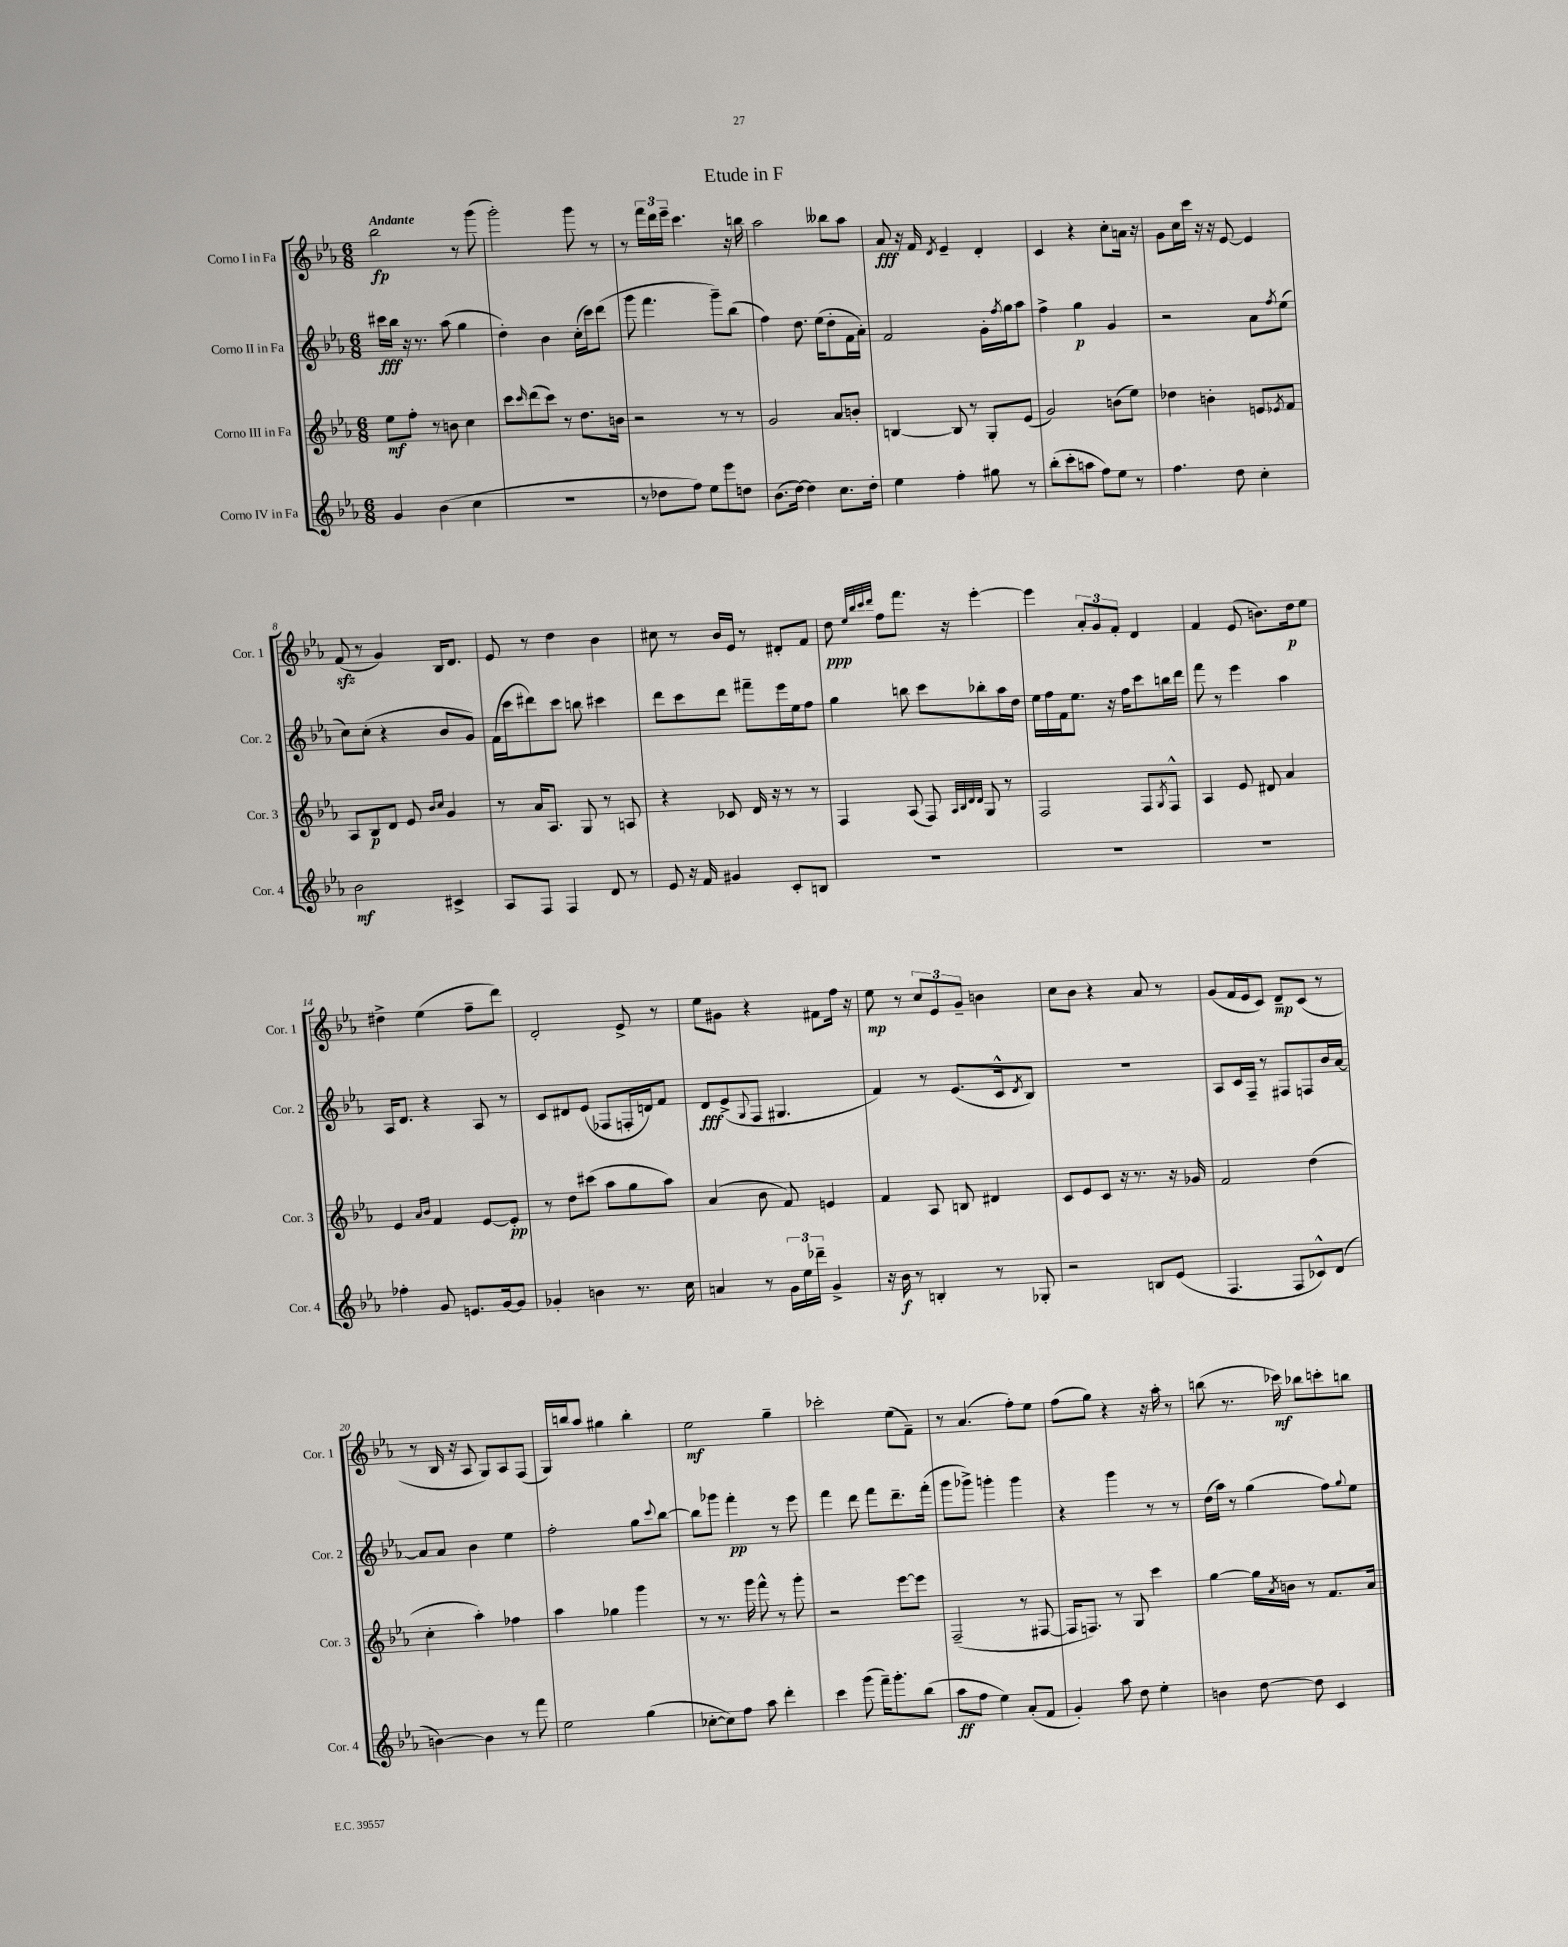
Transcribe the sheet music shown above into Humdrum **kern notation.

**kern	**dynam	**kern	**dynam	**kern	**dynam	**kern	**dynam
*part4	*part4	*part3	*part3	*part2	*part2	*part1	*part1
*staff4	*staff4	*staff3	*staff3	*staff2	*staff2	*staff1	*staff1
*I"Corno IV in Fa	*	*I"Corno III in Fa	*	*I"Corno II in Fa	*	*I"Corno I in Fa	*
*I'Cor. 4	*	*I'Cor. 3	*	*I'Cor. 2	*	*I'Cor. 1	*
*clefG2	*	*clefG2	*	*clefG2	*	*clefG2	*
*k[b-e-a-]	*	*k[b-e-a-]	*	*k[b-e-a-]	*	*k[b-e-a-]	*
*M6/8	*	*M6/8	*	*M6/8	*	*M6/8	*
=1	=1	=1	=1	=1	=1	=1	=1
!	!	!	!	!	!	!LO:TX:a:B:t=Andante	!
4g/	.	8ee-\L	mf	16ccc#X\LL	fff	2bb-\	fp
.	.	.	.	16bb-\JJ	.	.	.
.	.	8ff'\J	.	16r	.	.	.
.	.	.	.	8.r	.	.	.
(4b-\	.	8r	.	.	.	.	.
.	.	8bn\	.	(8aa-\	.	.	.
4cc\	.	4cc\	.	4gg\	.	8r	.
.	.	.	.	.	.	(8ggg\	.
=2	=2	=2	=2	=2	=2	=2	=2
2.r	.	8ccc\L	.	4dd'\)	.	2ggg'\)	.
.	.	16qqccc/	.	.	.	.	.
.	.	(8ddd\	.	.	.	.	.
.	.	8ccc\J)	.	4b-\	.	.	.
.	.	8r	.	.	.	.	.
.	.	8.dd\L	.	(16cc'\LL	.	8ggg\	.
.	.	.	.	16ccc\J)	.	.	.
.	.	.	.	(8ddd\J	.	8r	.
.	.	16bn\Jk	.	.	.	.	.
=3	=3	=3	=3	=3	=3	=3	=3
8r	.	2r	.	8ggg\	.	8r	.
8dd-X\L	.	.	.	4.fff\	.	24fff\LL	.
.	.	.	.	.	.	24ddd\	.
.	.	.	.	.	.	24eee-~\JJ	.
8ff\J)	.	.	.	.	.	4.ccc\	.
8ee-\L	.	.	.	.	.	.	.
8eee-\	.	8r	.	8ggg~\L)	.	.	.
8ddn\J	.	8r	.	(8bb-\J	.	16r	.
.	.	.	.	.	.	16bbn\	.
=4	=4	=4	=4	=4	=4	=4	=4
(8.b-\L	.	2g/	.	4ff\)	.	2aa-\	.
[16dd\Jk)	.	.	.	.	.	.	.
4dd\]	.	.	.	8.dd\	.	.	.
.	.	.	.	(16ee-\KL	.	.	.
8.cc\L	.	8a-/L	.	8dd'\	.	8bb--X\L	.
.	.	8bn'/J	.	16f\L	.	8aa-\J	.
16dd'\Jk	.	.	.	16a-'\JJ)	.	.	.
=5	=5	=5	=5	=5	=5	=5	=5
4ee-\	.	[4Bn/	.	2f/	.	8a-/	fff
.	.	.	.	.	.	16r	.
.	.	.	.	.	.	16f/	.
.	.	.	.	.	.	8qd/	.
4ff'\	.	8B/]	.	.	.	4e-~/	.
.	.	8r	.	.	.	.	.
8gg#X\	.	8G'/L	.	16g'\LL	.	4d'/	.
.	.	.	.	8qff/	.	.	.
.	.	.	.	16gg\J	.	.	.
8r	.	(8e-/J	.	8aa-\J	.	.	.
=6	=6	=6	=6	=6	=6	=6	=6
(8bb-'\L	.	2g/)	.	4ff^\	.	4c/	.
8ccc'\	.	.	.	.	.	.	.
8aan\J	.	.	.	4gg\	p	4r	.
8ff\L)	.	.	.	.	.	.	.
8ee-\J	.	(8bn\L	.	4g/	.	8cc'\L	.
8r	.	8ee-\J)	.	.	.	16an\Jk	.
.	.	.	.	.	.	16r	.
=7	=7	=7	=7	=7	=7	=7	=7
4.ff\	.	4dd-X\	.	2r	.	8g\L	.
.	.	.	.	.	.	16cc\L	.
.	.	.	.	.	.	16ccc\JJ	.
.	.	4bn'\	.	.	.	16r	.
.	.	.	.	.	.	16r	.
8dd\	.	.	.	.	.	[8e-/	.
4cc'\	.	8en/L	.	8a-\L	.	4e-/]	.
.	.	8qe-X/	.	8qff/	.	.	.
.	.	8f/J	.	(8ee-\J	.	.	.
!!LO:LB:g=z
=8	=8	=8	=8	=8	=8	=8	=8
2b-\	mf	8A-/L	.	8cc\L)	.	(8fzz/	.
.	.	8B-/	p	(8cc'\J	.	8r	.
.	.	8d/J	.	4r	.	4g/)	.
.	.	8e-/	.	.	.	.	.
.	.	16qqb-/LL	.	.	.	.	.
.	.	16qqcc/JJ	.	.	.	.	.
4c#X^/	.	4g/	.	8b-/L	.	16B-/KL	.
.	.	.	.	.	.	8.d/J	.
.	.	.	.	8g/J)	.	.	.
=9	=9	=9	=9	=9	=9	=9	=9
8A-/L	.	8r	.	(16f\LL	.	8e-/	.
.	.	.	.	16ccc\J	.	.	.
8F/J	.	16a-/KL	.	8ddd#X\)	.	8r	.
.	.	8.A-/J	.	.	.	.	.
4F/	.	.	.	8ccc\J	.	4dd\	.
.	.	8G/	.	8bbn\	.	.	.
8d/	.	8r	.	4ccc#X\	.	4b-\	.
8r	.	8An/	.	.	.	.	.
=10	=10	=10	=10	=10	=10	=10	=10
8e-/	.	4r	.	8ddd\L	.	8cc#X\	.
16r	.	.	.	8ccc\	.	8r	.
16f/	.	.	.	.	.	.	.
4g#X/	.	8c-X/	.	8ddd\J	.	16b-/LL	.
.	.	.	.	.	.	16e-/JJ	.
.	.	16d/	.	8fff#X~\L	.	8r	.
.	.	16r	.	.	.	.	.
8c'/L	.	8r	.	16eee-\L	.	8d#X'/L	.
.	.	.	.	16ee-\J	.	.	.
8Bn/J	.	8r	.	8ff\J	.	8f/J	.
=11	=11	=11	=11	=11	=11	=11	=11
2.r	.	4F/	.	4gg\	.	8dd\	ppp
.	.	.	.	.	.	32qqee-/LLL	.
.	.	.	.	.	.	32qqbb-/	.
.	.	.	.	.	.	32qqccc/	.
.	.	.	.	.	.	32qqddd/JJJ	.
.	.	.	.	.	.	8ff\L	.
.	.	(8A-/	.	8bbn\	.	8.fff\J	.
.	.	8F/)	.	8ccc\L	.	.	.
.	.	.	.	.	.	16r	.
.	.	32qqA-/LLL	.	.	.	.	.
.	.	32qqB-/	.	.	.	.	.
.	.	32qqd/	.	.	.	.	.
.	.	32qqd/JJJ	.	.	.	.	.
.	.	8G/	.	8bb-X'\	.	[4eee-'\	.
.	.	8r	.	16aa-\L	.	.	.
.	.	.	.	16dd\JJ	.	.	.
=12	=12	=12	=12	=12	=12	=12	=12
2.r	.	2F/	.	16ee-\LL	.	4eee-\]	.
.	.	.	.	16ff\	.	.	.
.	.	.	.	16f\J	.	.	.
.	.	.	.	8.ee-\J	.	.	.
.	.	.	.	.	.	12a-'/L	.
.	.	.	.	.	.	12g/	.
.	.	.	.	16r	.	.	.
.	.	.	.	.	.	12f'/J	.
.	.	.	.	16ff\KL	.	.	.
.	.	8F/L	.	8ccc\	.	4d/	.
.	.	8qG/	.	.	.	.	.
.	.	8F^^/J	.	16bbn\L	.	.	.
.	.	.	.	16ddd\JJ	.	.	.
=13	=13	=13	=13	=13	=13	=13	=13
2.r	.	4A-/	.	8fff\	.	4f/	.
.	.	.	.	8r	.	.	.
.	.	8e-/	.	4eee-\	.	(8e-/	.
.	.	8d#X/	.	.	.	8.bn\L)	.
.	.	4a-/	.	4aa-\	.	.	.
.	.	.	.	.	.	16dd\k	p
.	.	.	.	.	.	8ee-\J	.
!!LO:LB:g=z
=14	=14	=14	=14	=14	=14	=14	=14
4ff-X'\	.	4e-/	.	16A-/KL	.	4dd#X^\	.
.	.	.	.	8.d/J	.	.	.
.	.	16qqa-/LL	.	.	.	.	.
.	.	16qqb-/JJ	.	.	.	.	.
8g/	.	4f/	.	4r	.	(4ee-\	.
8.en/L	.	.	.	.	.	.	.
.	.	[8e-/L	.	8A-/	.	8ff~\L	.
[16g/k	.	.	.	.	.	.	.
8g/J]	.	8e-'/J]	pp	8r	.	8ddd\J)	.
=15	=15	=15	=15	=15	=15	=15	=15
4g-X'/	.	8r	.	8c/L	.	2d'/	.
.	.	8dd\L	.	8d#X/	.	.	.
4bn\	.	(8ccc#X\J	.	(8e-/J	.	.	.
.	.	8aa-\L	.	8F-X/L	.	.	.
8.r	.	8gg\	.	16Fn'/L	.	8e-^/	.
.	.	.	.	16dn/J)	.	.	.
.	.	8aa-\J)	.	8f/J	.	8r	.
16cc\	.	.	.	.	.	.	.
=16	=16	=16	=16	=16	=16	=16	=16
4an/	.	(4a-/	.	8d/L	fff	8ee-\L	.
.	.	.	.	(8e-^/	.	8g#X\J	.
.	.	.	.	8qqG/	.	.	.
8r	.	8b-\	.	8F/J	.	4r	.
24g\LL	.	8f/)	.	4.G#X/	.	.	.
24ee-\	.	.	.	.	.	.	.
24ddd-X~\JJ	.	.	.	.	.	.	.
4g^/	.	4en/	.	.	.	8f#X\L	.
.	.	.	.	.	.	16ff\Jk	.
.	.	.	.	.	.	16r	.
=17	=17	=17	=17	=17	=17	=17	=17
16r	.	4f/	.	4f/)	.	8ee-\	mp
16b-\	f	.	.	.	.	.	.
8r	.	.	.	.	.	8r	.
4Bn'/	.	8A-/	.	8r	.	12cc/L	.
.	.	.	.	.	.	12e-/	.
.	.	8Bn/	.	(8.e-/L	.	.	.
.	.	.	.	.	.	12g~/J	.
8r	.	4d#X/	.	.	.	4bn\	.
.	.	.	.	16c^^/k	.	.	.
.	.	.	.	8qd/	.	.	.
8G-X'/	.	.	.	8B-/J)	.	.	.
=18	=18	=18	=18	=18	=18	=18	=18
2r	.	8c/L	.	2.r	.	8cc\L	.
.	.	8e-/	.	.	.	8b-\J	.
.	.	8c/J	.	.	.	4r	.
.	.	16r	.	.	.	.	.
.	.	8.r	.	.	.	.	.
8Bn/L	.	.	.	.	.	8a-/	.
(8e-/J	.	16r	.	.	.	8r	.
.	.	16g-X/	.	.	.	.	.
=19	=19	=19	=19	=19	=19	=19	=19
4.F/	.	2f/	.	8A-/L	.	(8g/L	.
.	.	.	.	16c/L	.	16f/L	.
.	.	.	.	16F~/JJ	.	16e-/J	.
.	.	.	.	8r	.	8c/J)	.
8F/L	.	.	.	8F#X/L	.	8d~/L	mp
8c-X^^/)	.	(4dd\	.	8Fn/	.	(8c/J	.
(8d/J	.	.	.	16b-/L	.	8r	.
.	.	.	.	[16a-/JJ	.	.	.
!!LO:LB:g=z
=20	=20	=20	=20	=20	=20	=20	=20
[4bn\)	.	4cc'\	.	8a-/L]	.	8r	.
.	.	.	.	8a-/J	.	16B-/	.
.	.	.	.	.	.	16r	.
4b\]	.	4aa-'\)	.	4b-\	.	8A-/	.
.	.	.	.	.	.	8G/L)	.
8r	.	4ff-X\	.	4ee-\	.	8A-/	.
8fff\	.	.	.	.	.	(8F/J	.
=21	=21	=21	=21	=21	=21	=21	=21
2ee-\	.	4aa-\	.	2ff'\	.	16G/LL)	.
.	.	.	.	.	.	16bbn/J	.
.	.	.	.	.	.	8aa-/J	.
.	.	4gg-X\	.	.	.	4gg#X\	.
(4gg\	.	4ggg\	.	8gg\L	.	4bb'\	.
.	.	.	.	8qqccc/	.	.	.
.	.	.	.	[8bb-\J	.	.	.
=22	=22	=22	=22	=22	=22	=22	=22
[8cc-X'\L	.	8r	.	8bb-\L]	.	2ee-\	mf
8cc-\])	.	8.r	.	8ggg-X\J	.	.	.
8ff\J	.	.	.	4fff'\	pp	.	.
.	.	16ggg\	.	.	.	.	.
8aa-\	.	8fff^^\	.	.	.	.	.
4ddd'\	.	8r	.	8r	.	4gg~\	.
.	.	8ggg'\	.	8eee-\	.	.	.
=23	=23	=23	=23	=23	=23	=23	=23
4ccc\	.	2r	.	4fff\	.	2ccc-X'\	.
(8ggg\	.	.	.	8ddd\	.	.	.
16fff~\KL)	.	.	.	8fff\L	.	.	.
8.ggg'\	.	.	.	.	.	.	.
.	.	[8eee-\L	.	8.ddd~\	.	(8ee-\L	.
(8bb-\J	.	8eee-\J]	.	.	.	8f~\J)	.
.	.	.	.	(16fff'\Jk	.	.	.
=24	=24	=24	=24	=24	=24	=24	=24
8aa-\L	ff	(2F~/	.	8ggg\L	.	8r	.
8ff\J	.	.	.	8ggg-X^\J)	.	(4.a-/	.
4ee-\)	.	.	.	4gggn'\	.	.	.
(8a-'/L	.	8r	.	4ggg\	.	8ff'\L)	.
8f/J	.	[8F#X/	.	.	.	8ee-\J	.
=25	=25	=25	=25	=25	=25	=25	=25
4g'/)	.	16F#/KL]	.	4r	.	(8ff\L	.
.	.	8.Fn/J)	.	.	.	.	.
.	.	.	.	.	.	8gg\J)	.
8aa-\	.	8r	.	4ggg\	.	4r	.
8dd\	.	8G/	.	.	.	.	.
4ee-'\	.	4ccc\	.	8r	.	16r	.
.	.	.	.	.	.	16aa-'\	.
.	.	.	.	8r	.	8r	.
=26	=26	=26	=26	=26	=26	=26	=26
4bn\	.	[4gg\	.	(16dd\LL	.	(8bbn\	.
.	.	.	.	16aa-\JJ)	.	.	.
.	.	.	.	8r	.	8.r	.
[8dd\	.	16gg\LL]	.	(4gg\	.	.	.
.	.	8qa-/	.	.	.	.	.
.	.	16bn\JJ	.	.	.	16ccc-X\)	mf
8dd\]	.	8r	.	.	.	8bb-X\L	.
4c/	.	8.f/L	.	8ff\L)	.	8cccn'\	.
.	.	.	.	8qqgg/	.	.	.
.	.	.	.	8ee-\J	.	8bbn\J	.
.	.	16a-/Jk	.	.	.	.	.
==	==	==	==	==	==	==	==
*-	*-	*-	*-	*-	*-	*-	*-
